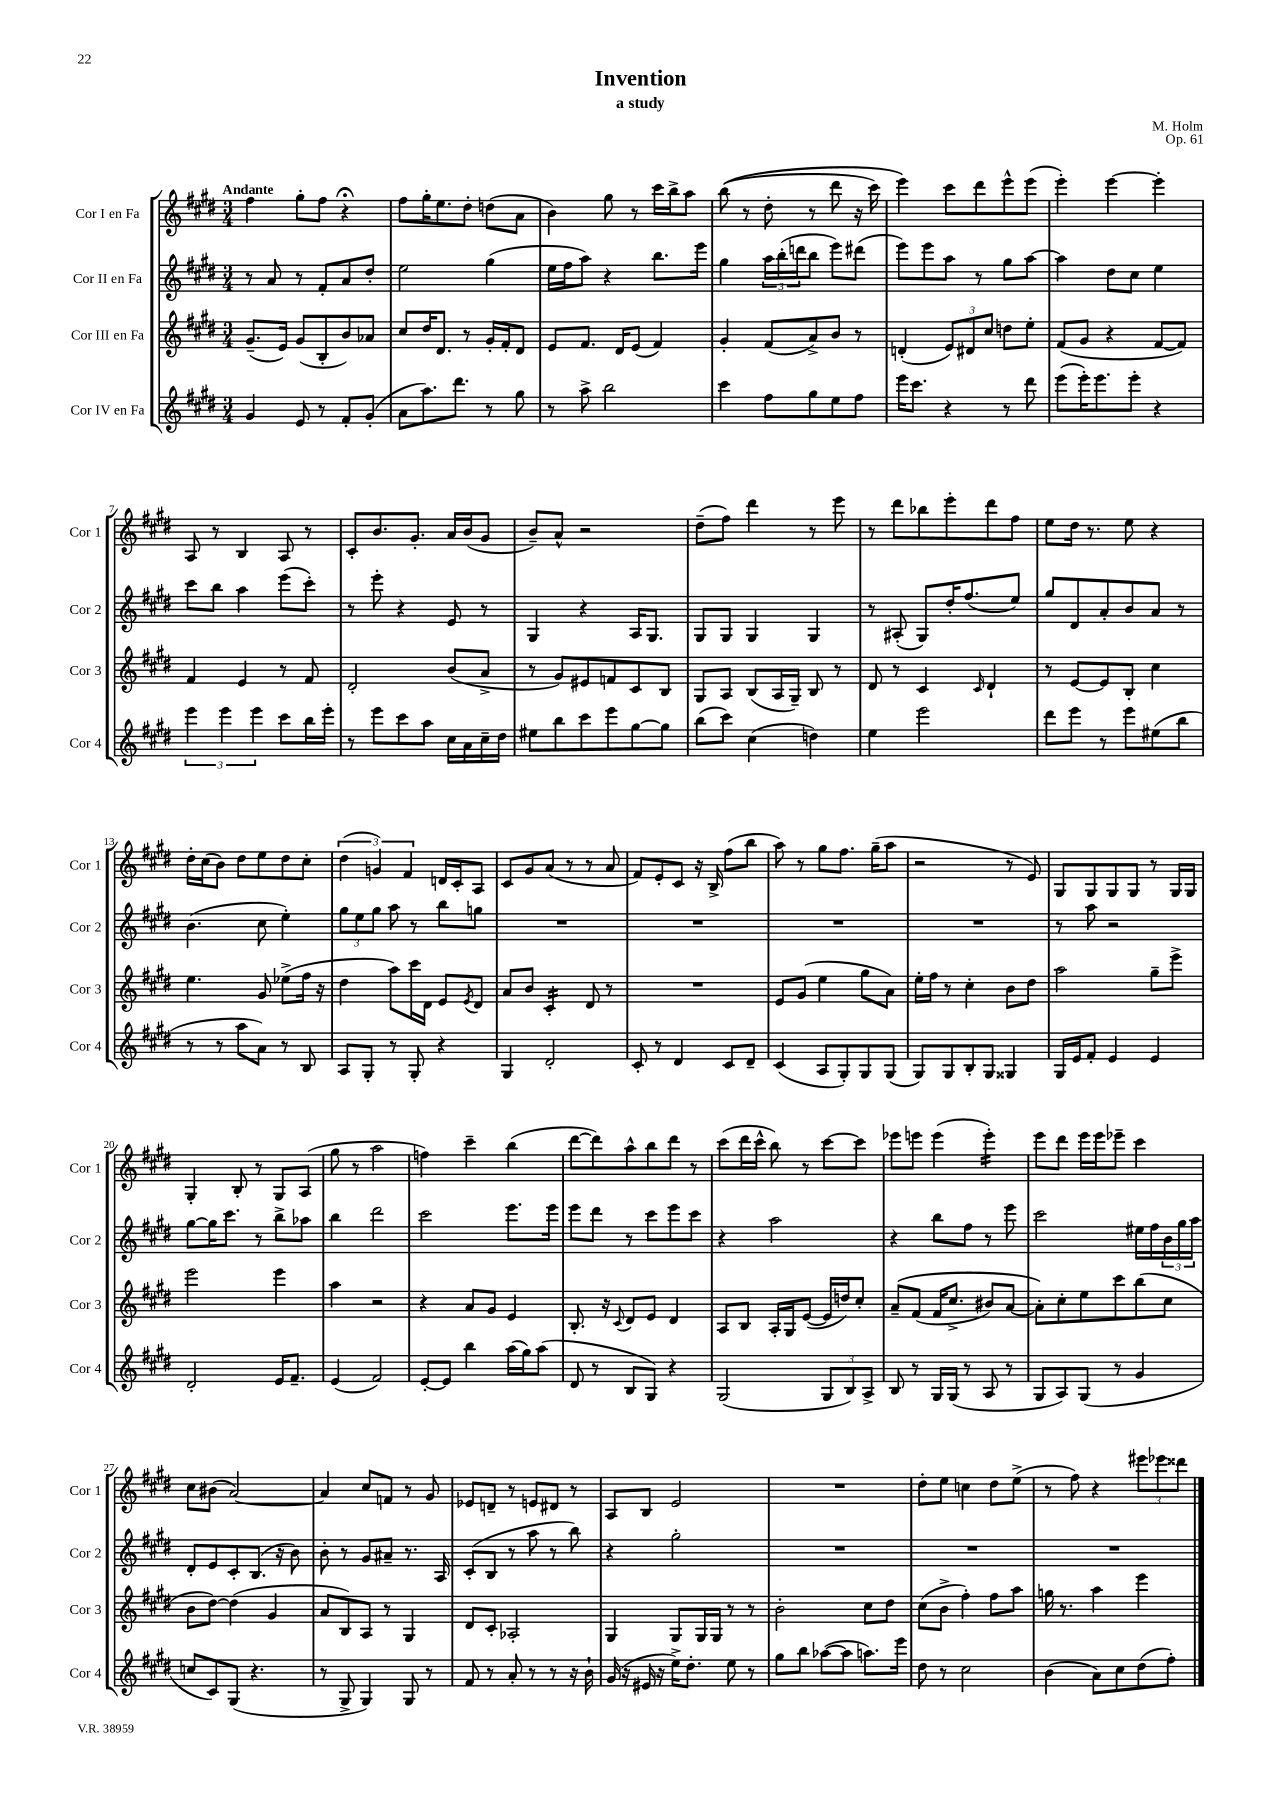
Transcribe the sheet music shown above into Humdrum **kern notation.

**kern	**kern	**kern	**kern
*staff4	*staff3	*staff2	*staff1
*clefG2	*clefG2	*clefG2	*clefG2
*k[f#c#g#d#]	*k[f#c#g#d#]	*k[f#c#g#d#]	*k[f#c#g#d#]
*M3/4	*M3/4	*M3/4	*M3/4
4g#/	(8.g#~/L	8r	4ff#\
.	.	8a/	.
.	16e/Jk)	.	.
8e/	(8g#/L	8r	8gg#'\L
8r	8B'/	8f#'/L	8ff#\J
8f#'/L	8b/)	8a/	4r;
(8g#'/J	8a-/J	8dd#'/J	.
=	=	=	=
8a\L	8cc#/L	2ee\	8ff#\L
8.aa\)	16dd#/K	.	16gg#'\K
.	8.d#/J	.	8.ee\
8.ddd#\J	.	.	.
.	8r	.	8dd#'\J
8r	16g#'/LL	(4gg#\	(8dd\L
.	16f#'/J	.	.
8gg#\	8d#/J	.	8a\J
=	=	=	=
8r	8e/L	16ee\LL	4b\)
.	.	16ff#\J	.
8aa^\	8.f#/J	8aa\J)	.
2bb\	.	4r	8gg#\
.	16d#/LK	.	.
.	(8e/J	.	8r
.	4f#/)	8.bb\L	16ccc#\LL
.	.	.	16bb^\J
.	.	.	8aa\J
.	.	16eee\Jk	.
=	=	=	=
4ccc#\	4g#'/	4gg#\	&((8bb\
.	.	.	8r
8ff#\L	(8f#/L	24aa\LL	8dd#'\
.	.	(24bb'\	.
.	.	24ddd\J	.
8gg#\	8a^/)	8bb\J	8r
8ee\	8b/J	8eee\L)	8ddd#\
8ff#\J	8r	(8ddd#\J	16r
.	.	.	16ccc#\)
=	=	=	=
16eee\LK	(4d'/	8eee\L)	4eee\&)
8.ccc#\J	.	.	.
.	.	8eee\	.
4r	12e/L)	8aa\J	8ccc#\L
.	12d#/	.	.
.	.	8r	8ddd#\
.	12cc#/J	.	.
8r	8dd\L	8gg#\L	8eee^^\
8ddd#\	8ee'\J	[8aa\J	(8eee\J
=	=	=	=
(8eee\L	(8f#/L	4aa\]	4eee'\)
16eee'\K)	8g#/J	.	.
8.eee\	.	.	.
.	4r	8dd#\L	[4eee\
8eee'\J	.	8cc#\J	.
4r	[8f#/L	4ee\	4eee'\]
.	8f#/]J)	.	.
=	=	=	=
6eee\	4f#/	8ccc#\L	8A/
.	.	8bb\J	8r
6eee\	.	.	.
.	4e/	4aa\	4B/
6eee\	.	.	.
8ccc#\L	8r	(8eee\L	8A/
16bb\L	8f#/	8ccc#'\J)	8r
16eee'\JJ	.	.	.
=	=	=	=
8r	2d#'/	8r	8c#'/L
8eee\L	.	8eee'\	8.b/
8ccc#\	.	4r	.
.	.	.	8.g#'/J
8aa\J	.	.	.
16cc#\LL	(8b/L	8e/	16a/LL
16a\	.	.	(16b/J
16cc#~\	8a^/J	8r	8g#/J
16dd#\JJ	.	.	.
=	=	=	=
8ee#\L	8r	4G#/	8b~/L)
8bb\	8g#/L)	.	8a^^/J
8ccc#\	8e#/	4r	2r
8eee\	8f/	.	.
[8gg#\	8c#/	16A/LK	.
.	.	8.G#/J	.
8gg#\]J	8B/J	.	.
=	=	=	=
(8bb\L	8G#/L	8G#/L	(8dd#~\L
8ccc#\J)	8A/J	8G#/J	8ff#\J)
(4cc#\	(8B/L	4G#/	4ddd#\
.	16A/L	.	.
.	16G#~/JJ)	.	.
4dd\)	8B/	4G#/	8r
.	8r	.	8eee\
=	=	=	=
4ee\	8d#/	8r	8r
.	8r	(8A#'/	8ddd#\L
2eee\	4c#/	8G#/L)	8bb-\
.	.	16dd#'/K	8eee'\
.	.	(8.ff#/	.
.	16qqc#/	.	.
.	4d#`/	.	8ddd#\
.	.	8ee/J)	8ff#\J
=	=	=	=
8ddd#\L	8r	8gg#/L	8ee\L
8eee\J	[8e/L	8d#/	16dd#\Jk
.	.	.	8.r
8r	8e/]	8a'/	.
8eee\L	8B'/J	8b/	8ee\
(8ee#\	4cc#\	8a/J	4r
8bb\J	.	8r	.
=	=	=	=
8r	4.ee\	(4.b\	16dd#'\LL
.	.	.	(16cc#\J
8r	.	.	8b\J)
8aa\L	.	.	8dd#\L
8a\J)	8g#/	8cc#\	8ee\
8r	(8ee-^\L	4ee'\)	8dd#\
8B/	16ff#\Jk	.	8cc#'\J
.	16r	.	.
=	=	=	=
8A/L	4dd#\	12gg#\L	(6dd#\
.	.	12ee\	.
8G#'/J	.	.	.
.	.	12gg#\J	6g/)
8r	8aa\L)	8aa\	.
.	.	.	6f#/
8G#'/	16ccc#\L	8r	.
.	16d#\JJ	.	.
4r	8e/L	8bb\L	16d/LL
.	.	.	16c#'/J
.	8qe/	.	.
.	8d#/J	8gg\J	8A/J
=	=	=	=
4G#/	8a/L	2.r	8c#/L
.	8b/J	.	8g#/
2d#'/	4c#'/	.	(8a/J
.	.	.	8r
.	8d#/	.	8r
.	8r	.	8a/
=	=	=	=
8c#'/	2.r	2.r	8f#/L)
8r	.	.	8e'/
4d#/	.	.	8c#/J
.	.	.	16r
.	.	.	16B^/
8c#/L	.	.	(8ff#\L
8d#~/J	.	.	8bb\J
=	=	=	=
(4c#/	8e/L	2.r	8aa\)
.	(8g#/J	.	8r
8A/L	4ee\	.	8gg#\L
8G#'/)	.	.	8.ff#\J
8G#/	8gg#\L	.	.
.	.	.	(16gg#~\LK
(8G#/J	8a\J)	.	8aa\J
=	=	=	=
8G#/L)	16ee'\LL	2.r	2r
.	16ff#\JJ	.	.
8G#/	8r	.	.
8B'/	4cc#'\	.	.
8G#/J	.	.	.
4G##/	8b\L	.	8r
.	8dd#\J	.	8e/)
=	=	=	=
16G#/LL	2aa\	8r	8G#/L
16e/J	.	.	.
8f#'/J	.	8aa\	8G#/
4e/	.	2r	8G#/
.	.	.	8G#/J
4e/	8gg#~\L	.	8r
.	8eee^\J	.	16G#/LL
.	.	.	16G#/JJ
=	=	=	=
2d#'/	2eee\	[8gg#\L	4G#'/
.	.	16gg#\]K	.
.	.	8.ccc#\J	.
.	.	.	8B'/
.	.	8r	8r
16e/LK	4eee\	8bb^\L	8G#/L
8.f#~/J	.	.	.
.	.	8aa-\J	(8A/J
=	=	=	=
(4e/	4aa\	4bb\	8gg#\
.	.	.	8r
2f#/)	2r	2ddd#\	2aa\
=	=	=	=
[8e'/L	4r	2ccc#\	4ff\)
8e/]J	.	.	.
4bb\	8a/L	.	4ccc#~\
.	8g#/J	.	.
(16aa\LL	4e/	8.eee\L	(4bb\
16gg#\J)	.	.	.
(8aa\J	.	.	.
.	.	16eee\Jk	.
=	=	=	=
8d#/	8.B'/	8eee\L	[8ddd#\L
8r	.	8ddd#\J	8ddd#\])
.	16r	.	.
.	8qqc#/	.	.
8B/L	8d#/L	8r	8aa^^\
8G#/J)	8e/J	8ccc#\L	8bb\
4r	4d#/	8eee\	8ddd#\J
.	.	8ccc#\J	8r
=	=	=	=
(2G#/	8A/L	4r	(8ccc#\L
.	8B/J	.	16ddd#\L
.	.	.	16ccc#^^\JJ
.	16A'/LL	2aa\	8bb\)
.	16G#/J	.	.
.	([8e/J	.	8r
12G#/L	16e/]LL	.	[8ccc#\L
.	16dd/J)	.	.
12B/)	.	.	.
.	8cc#'/J	.	8ccc#\]J
12A^/J	.	.	.
=	=	=	=
8B/	&(8a~/L	4r	8eee-\L
8r	(8f#/J	.	8eee\J
16G#/LL	16f#/LK	8bb\L	(4eee\
(16G#/JJ	8.cc#^/J	.	.
8r	.	8ff#\J	.
8A/	8b#/L)	8r	4eee'\)
8r	[8a/J	8eee\	.
=	=	=	=
8G#/L	8a'\]L&)	2ccc#\	8eee\L
8A/)	8cc#'\	.	8ddd#\J
(8G#/J	8ee\	.	16eee\LL
.	.	.	16eee\J
8r	8ccc#\	.	8eee-~\J
4g#/	(8bb\	16ee#\LL	4ccc#\
.	.	16ff#\	.
.	8cc#\J	24b\	.
.	.	24gg#\	.
.	.	24aa\JJ	.
=	=	=	=
8cc/L	8b\L	8d#'/L	8cc#\L
8c#/)	[8dd#\J)	8e/	(8b#\J
(8G#/J	(4dd#\]	8c#'/	[2a/)
4.r	.	(8.B/J	.
.	4g#/	.	.
.	.	16r	.
.	.	8b\)	.
=	=	=	=
8r	8a/L	8b'\	4a/]
8G#^/	8B/)	8r	.
4G#/)	8A/J	8g#/L	8cc#/L
.	8r	8a#~/J	8f/J
8G#/	4G#/	8.r	8r
8r	.	.	8g#/
.	.	16A/	.
=	=	=	=
8f#/	8d#/L	(8c#'/L	8e-/L
8r	8c#'/J	8B/J	8d~/J
8a'/	2A-'/	8r	8r
8r	.	8aa\	8e/L
8r	.	8r	8d#/J
16r	.	8bb\)	8r
16b`\	.	.	.
=	=	=	=
(16g#/	4G#/	4r	8A/L
16r	.	.	.
16e#/	.	.	8B/J
16r	.	.	.
16ee^\LK)	8G#/L	2gg#'\	2e/
8.dd#'\J	.	.	.
.	16G#/L	.	.
.	16G#/JJ	.	.
8ee\	8r	.	.
8r	8r	.	.
=	=	=	=
8gg#\L	2b'\	2.r	2.r
8bb\J	.	.	.
([8aa-\L	.	.	.
8aa-\]J	.	.	.
8.aa\L)	8cc#\L	.	.
.	8dd#\J	.	.
16eee\Jk	.	.	.
=	=	=	=
8dd#\	(8cc#\L	2.r	8dd#'\L
8r	8b^\J	.	8ee\J
2cc#\	4ff#'\)	.	4cc\
.	8ff#\L	.	8dd#\L
.	8aa\J	.	(8ee^\J
=	=	=	=
(4b\	16gg\	2.r	8r
.	8.r	.	.
.	.	.	8ff#\)
8a\L)	4aa\	.	4r
8cc#\	.	.	.
(8dd#\	4eee\	.	12eee#\L
.	.	.	12eee-\
8ff#'\J)	.	.	.
.	.	.	12ddd##\J
==	==	==	==
*-	*-	*-	*-
